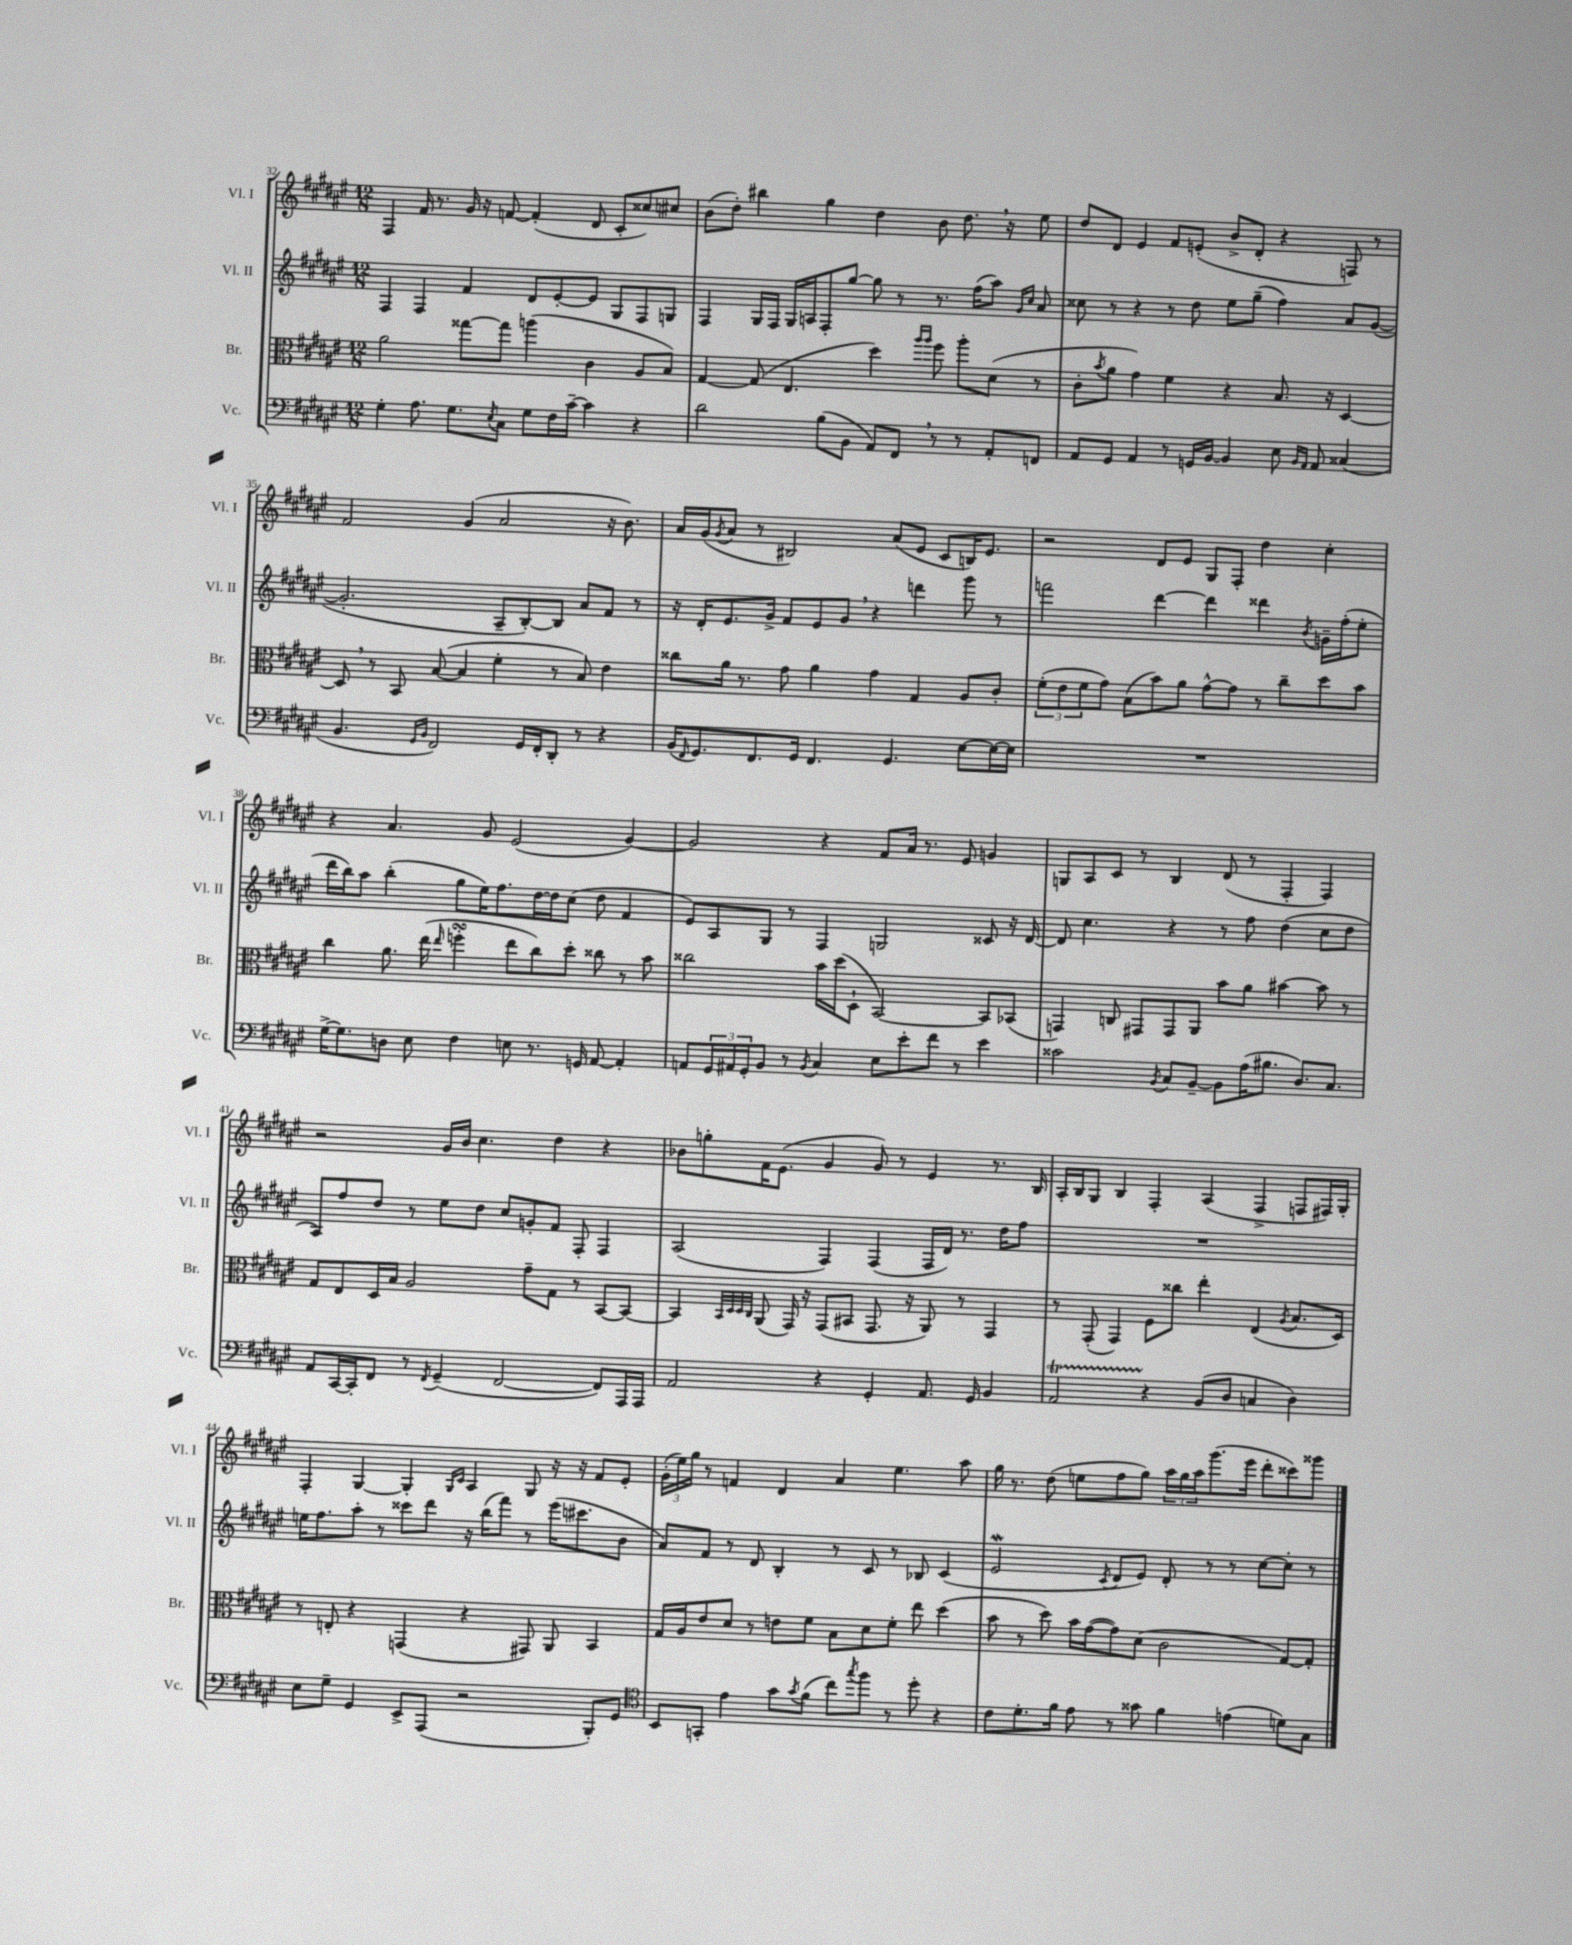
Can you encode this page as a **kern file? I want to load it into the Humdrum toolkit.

**kern	**kern	**kern	**kern
*staff4	*staff3	*staff2	*staff1
*clefF4	*clefC3	*clefG2	*clefG2
*k[f#c#g#d#a#e#]	*k[f#c#g#d#a#e#]	*k[f#c#g#d#a#e#]	*k[f#c#g#d#a#e#]
*M12/8	*M12/8	*M12/8	*M12/8
4G#'	2a#	4F#	4F#
8.A#	.	4F#	16f#
.	.	.	8.r
8.G#	.	.	.
.	[8gg##	4f#	16g#
.	.	.	16r
8qE#	.	.	.
8C#	8gg##]	.	[8f
8G#	(4aa	8d#	(4f']
16F#	.	[8e#'	.
[16c#~	.	.	.
4c#]	4c#	8e#]	8d#
.	.	8G#	8c#'
4r	8A#	8F#	8cc##)
.	8B)	8G	8cc#
=	=	=	=
2d#	[4G#	4F#	(8b
.	.	.	8dd#')
.	(8G#]	16G#	4bb#
.	.	16F#	.
.	4.E#	16G#	.
.	.	16A	.
(8B	.	8F#'	4gg#
8BB	.	[8gg#	.
8AA#)	4dd#)	8gg#]	4dd#
8FF#	.	8r	.
.	16qqaa#	.	.
.	16qqaa#	.	.
8r	8ff#	8.r	8b
8r	8aa#'	.	8.dd#
.	.	(16ff#	.
8AA#'	(8d#	8aa#)	.
.	.	.	16r
.	.	16qqg#	.
.	.	16qqcc#	.
8FF	8r	8a#	8ee#
=	=	=	=
8AA#	8c#'	8cc##	8dd#
.	8qb	.	.
8GG#	8a#	8r	8d#
4AA#	4g#)	4r	4e#
8r	4f#	8r	8f#
16GG	.	8dd#	(8e'
[16BB	.	.	.
4BB]	4r	8ee#	8b^
.	.	(8gg#~	8d#'
8E#	8.B	4ff#)	4r
16qqBB	.	.	.
16qqAA#	.	.	.
8AA#	.	.	.
.	16r	.	.
(4C##	[4D#	8a#	8F)
.	.	([8g#	8r
=	=	=	=
4.BB	8D#]	2.g#']	2f#
.	8r	.	.
.	8BB	.	.
16qqGG#	.	.	.
16qqBB	.	.	.
2FF#)	([8B	.	.
.	4B]	.	(4g#
.	4f#'	8A#~	2a#
16GG#	.	[8B')	.
16FF#'	.	.	.
8DD#'	8r	8B]	.
8r	8B)	8a#	.
4r	4e#	8f#	16r
.	.	.	8.b)
.	.	8r	.
=	=	=	=
(16BB	8cc##	16r	16a#
16qqFF#	.	.	.
8.GG#)	.	16d#'	(16g#
.	.	.	8qg#
.	16a#	8.e#	8a#
.	8.r	.	.
8.FF#	.	.	8r
.	.	16g#^	.
.	8g#	8f#	2B#)
16GG#	.	.	.
4.FF#	4a#	8e#	.
.	.	8g#	.
.	4g#	4r	.
4.GG#	.	.	(8a#
.	4G#	4ddd	8e#
.	.	.	8c#
[8E#	8A#	8ggg#	16B)
.	.	.	8.e#
16E#_	8c#'	8r	.
16E#]	.	.	.
=	=	=	=
1.r	(12f#'	2fff	2r
.	12e#	.	.
.	12f#	.	.
.	8g#)	.	.
.	(8B	.	.
.	8b)	[4ddd#	8d#
.	8a#	.	8e#
.	[8g#^^	4ddd#]	8G#
.	8g#]	.	8F#'
.	8r	4ddd##	4dd#
.	8cc#~	.	.
.	.	8qb	.
.	8dd#	16g~	4cc#'
.	.	(16ff#'	.
.	8b	8ee#'	.
=	=	=	=
[16G#^	4cc#	16ddd#	4r
8.G#]	.	16bb)	.
.	.	8aa#	.
8D	8.a#	(4bb'	4.a#
8E#	.	.	.
.	(16ee#	.	.
.	16qqee#	.	.
4F#	4ff'	8gg#	.
.	.	16ee#)	8g#
.	.	8.ff#	.
8E	8ee#	.	(2e#
8.r	8cc#)	[16dd#	.
.	.	16dd#]	.
.	8dd#'	(8cc#	.
16GG	.	.	.
[8AA#	8cc##	8dd#	.
4AA#']	8r	4f#	[4g#)
.	8b	.	.
=	=	=	=
8AA	2cc##	8e#)	2g#]
24GG#	.	8A#	.
24AA#	.	.	.
24GG#'	.	.	.
8BB	.	8G#	.
8r	.	8r	.
8qBB	.	.	.
4C#	16b	4F#	4r
.	(16dd#	.	.
.	8D#`	.	.
8E#	[2BB)	2G	8f#
8e#'	.	.	16a#
.	.	.	8.r
8f#	.	.	.
8r	.	.	8e#
4e#	8BB]	8c##	4g
.	(8BB-	16r	.
.	.	[16d#	.
=	=	=	=
2c##	4GG)	8d#]	8G
.	.	4.cc#	8A#
.	8C	.	8c#
.	8GG#	.	8r
8qBB	.	.	.
8C#	8GG#	4r	4B
[8BB~	8AA#	.	.
8BB]	8b	8r	(8d#
(16A#	8a#	8ff#	8r
8.B#	.	.	.
.	[4b#	(4dd#	4F#'
8.D#)	.	.	.
.	8b#]	8cc#	4F#)
8.C#	.	.	.
.	8r	8dd#	.
=	=	=	=
8AA#	8G#	8A#)	2r
[16CC#	8E#	8ff#	.
16CC#']	.	.	.
8FF#	16D#	8dd#	.
.	16B	.	.
8r	2A#	8r	.
8qFF#	.	.	.
(4GG#~	.	8ee#	16g#
.	.	.	16b
.	.	8dd#	4.cc#
[2FF#	.	8cc#	.
.	8g#~	8g'	.
.	8G#	8f#	4dd#
.	8r	8F#'	.
8FF#])	[8BB	4F#	4r
16AAA#	8BB_	.	.
16AAA#	.	.	.
=	=	=	=
2AA#	4BB]	(2A#	8b-
.	.	.	8gg'
.	32qqBB	.	.
.	32qqD#	.	.
.	32qqD#	.	.
.	32qqC#	.	.
.	(8AA#	.	16f#
.	.	.	(8.e#
.	16GG#)	.	.
.	16r	.	.
4r	(8GG#	4F#)	4g#
.	8BB#	.	.
4GG#'	8.GG#	(4F#	8g#)
.	.	.	8r
.	16r	.	.
8.AA#	8AA#)	16F#	4e#
.	.	16d#)	.
.	8r	8.r	.
16GG#	.	.	.
4BB	4GG#	.	8.r
.	.	16dd#	.
.	.	8ff#	.
.	.	.	16B
=	=	=	=
2AA#	8r	1.r	16A#'
.	.	.	16B
.	(8GG#'	.	8G#
.	4GG#)	.	4B
4r	8F#	.	4F#'
.	8cc##	.	.
(8BB	4ee#'	.	(4A#
8D#	.	.	.
4C	(4E#	.	4F#^
.	8qA#	.	.
4D#)	8.B	.	8F
.	.	.	16F#)
.	16D#)	.	16G#'
=	=	=	=
8E#	8r	16ee	4F#'
.	.	8.ff#	.
8G#~	8E'	.	.
4GG#	4r	8aa#'	[4G#
.	.	8r	.
8EE#^	(4GG	8ccc##	4G#']
(8AAA#	.	8ddd#	.
.	.	.	16qqG#
.	.	.	16qqc#
2r	4r	16r	4A#
.	.	(16bb	.
.	.	8fff#)	.
.	8GG#)	8r	8G#
.	8AA#	(16eee#	16r
.	.	8.ccc#	16r
8BBB')	4BB	.	8f#
8GG#	.	8b	8e#'
=	=	=	=
*clefC4	*	*	*
8BB	16G#	8a#)	(24g#'
.	.	.	24ee#)
.	16A#	.	.
.	.	.	24gg#
8GG'	8e#	8f#	8r
4e#	8d#	8r	4f
.	8r	8d#	.
8g#	8e	4B'	4d#
8qg#	.	.	.
(8f#	8f#	.	.
8cc#)	8B	8r	4a#
8qgg#	.	.	.
8ff#	8d#	8c#	.
8r	8f#'	8r	4.ee#
8dd#'	8ee#	8B-	.
4r	(4dd#	(4c#	.
.	.	.	8aa#
=	=	=	=
8c#	8b	2e#	16gg#
.	.	.	8.r
8.d#'	8r	.	.
.	8dd#)	.	(8dd#
16f#	.	.	.
8e#	16b	.	8ee
.	([16g#	.	.
.	.	8qc#	.
8r	8g#])	8d#	8ff#
8g##	(8d#	8e#)	8gg#)
4f#	2c#	8d#'	24aa#
.	.	.	24gg#
.	.	.	24aa#
.	.	8r	(8.ggg#
(4e	.	8r	.
.	.	.	16eee#
.	.	[8cc#	8ddd#'
8d)	[8G#)	8cc#']	8ccc##)
8G#	8G#']	8r	8ggg##
==	==	==	==
*-	*-	*-	*-
